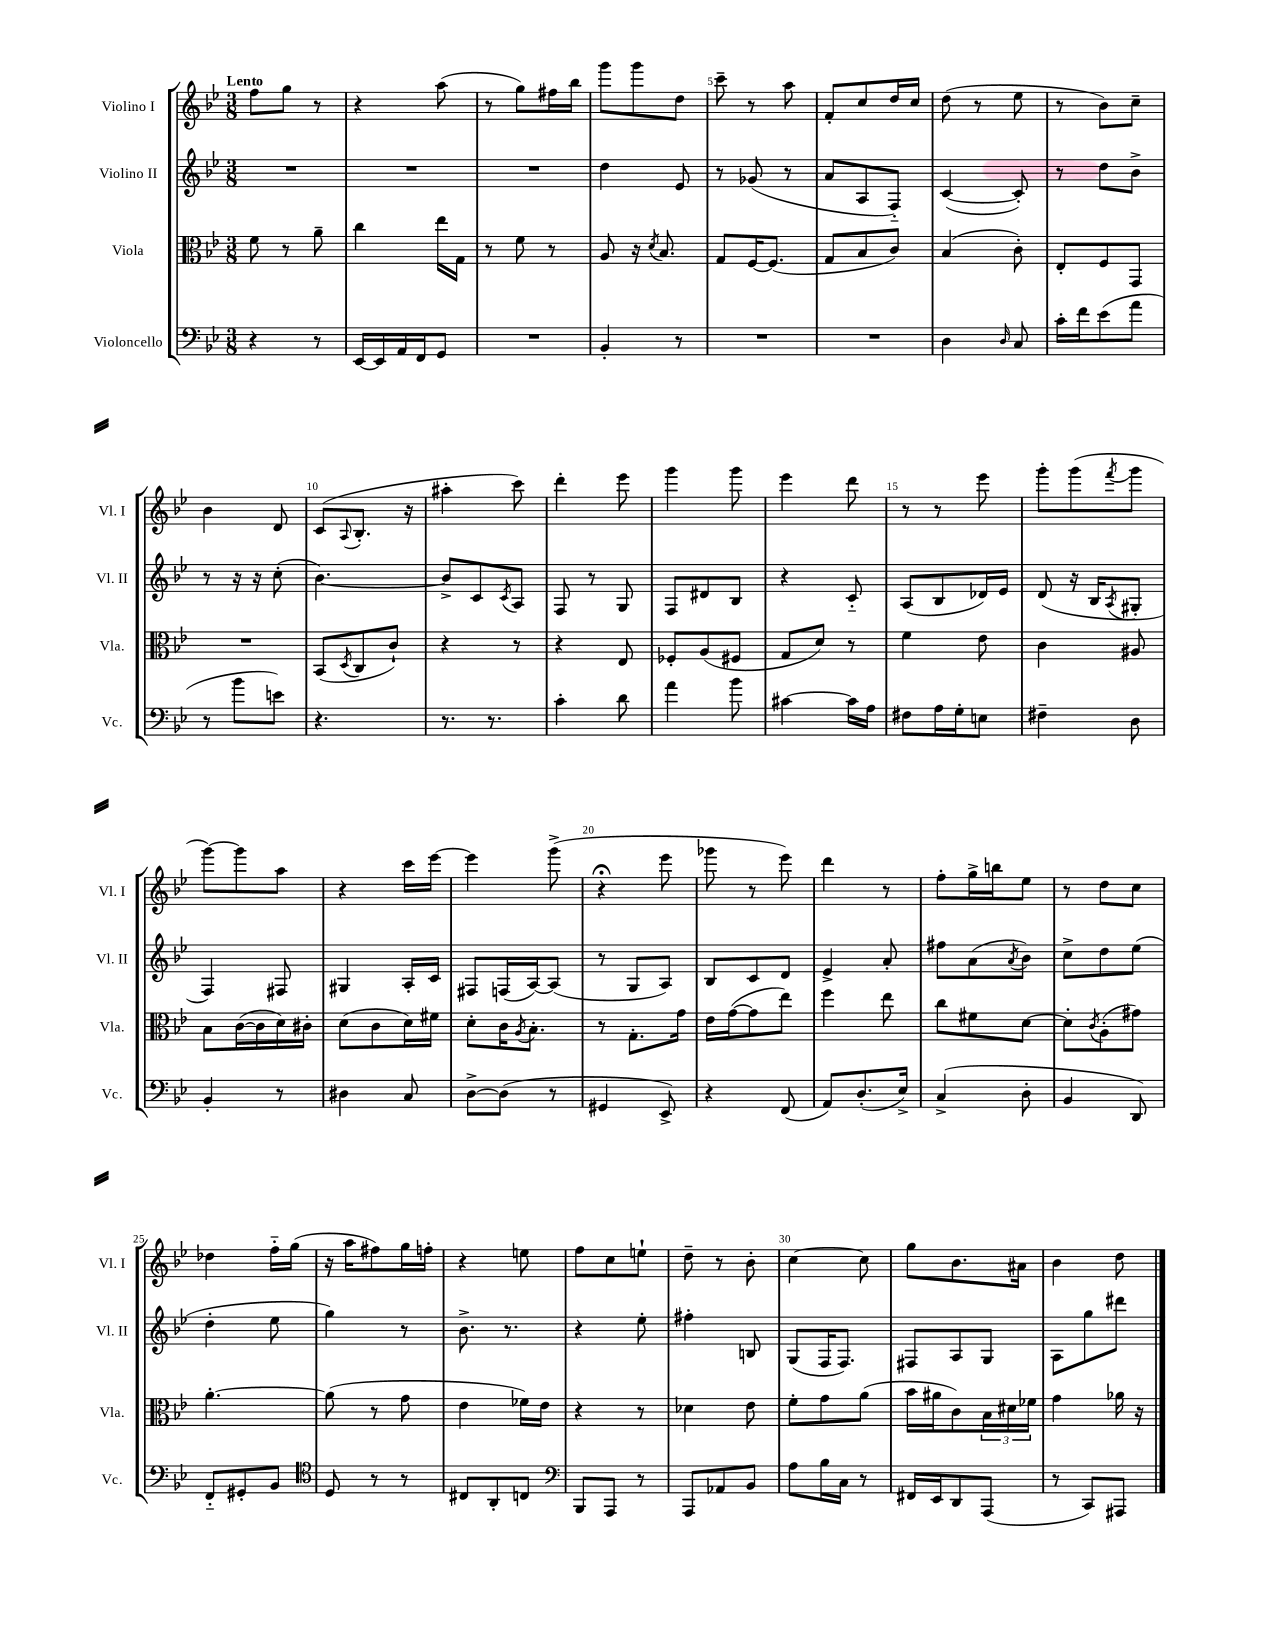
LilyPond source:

<<
\new StaffGroup <<
\new Staff = "s0" \with { instrumentName = "Violino I" shortInstrumentName = "Vl. I" } {
    \clef treble \key bes \major \numericTimeSignature \time 3/8 \tempo "Lento"
    f''8 g''8 r8 |
    r4 a''8( |
    r8 g''8) fis''16 bes''16 |
    g'''8 g'''8 d''8 |
    c'''8-- r8 a''8 |
    f'8-. c''8 d''16 c''16 |
    d''8( r8 ees''8 |
    r8 bes'8) c''8-- |
    bes'4 d'8 |
    c'8( \appoggiatura { a8 } bes8.-. r16 |
    ais''4-. c'''8) |
    d'''4-. ees'''8 |
    g'''4 g'''8 |
    ees'''4 d'''8 |
    r8 r8 ees'''8 |
    g'''8-. g'''8( \acciaccatura { f'''8 } g'''8 |
    g'''8~) g'''8 a''8 |
    r4 c'''16 ees'''16~ |
    ees'''4 g'''8->( |
    r4\fermata ees'''8 |
    ges'''8 r8 ees'''8) |
    d'''4 r8 |
    f''8-. g''16-> b''16 ees''8 |
    r8 d''8 c''8 |
    des''4 f''16-_ g''16( |
    r16 a''16 fis''8) g''16 f''16-. |
    r4 e''8 |
    f''8 c''8 e''8-! |
    d''8-- r8 bes'8-. |
    c''4~ c''8 |
    g''8 bes'8. ais'16 |
    bes'4 d''8 \bar "|." |
}
\new Staff = "s1" \with { instrumentName = "Violino II" shortInstrumentName = "Vl. II" } {
    \clef treble \key bes \major \numericTimeSignature \time 3/8
    R4. |
    R4. |
    R4. |
    d''4 ees'8 |
    r8 ges'8( r8 |
    a'8 a8 f8-_) |
    c'4~( c'8-.) |
    r8 d''8 bes'8-> |
    r8 r16 r16 c''8-.( |
    bes'4.~) |
    bes'8-> c'8 \acciaccatura { c'8 } a8 |
    f8 r8 g8 |
    f8 dis'8 bes8 |
    r4 c'8-_ |
    a8( bes8 des'16) ees'16 |
    d'8( r16 bes16 \acciaccatura { a8 } gis8-. |
    f4) fis8 |
    gis4 a16-. c'16 |
    fis8 f16( a16~) a8( |
    r8 g8 a8) |
    bes8 c'8 d'8 |
    ees'4-> a'8-. |
    fis''8 a'8( \acciaccatura { a'8 } bes'8) |
    c''8-> d''8 ees''8( |
    d''4-. ees''8 |
    g''4) r8 |
    bes'8.-> r8. |
    r4 ees''8-. |
    fis''4-. b8 |
    g8( f16 f8.) |
    fis8 a8 g8 |
    a8 g''8 dis'''8 \bar "|." |
}
\new Staff = "s2" \with { instrumentName = "Viola" shortInstrumentName = "Vla." } {
    \clef alto \key bes \major \numericTimeSignature \time 3/8
    f'8 r8 a'8-- |
    c''4 ees''16 g16 |
    r8 f'8 r8 |
    a8 r16 \acciaccatura { d'8 } bes8. |
    g8 f16~ f8.( |
    g8 bes8 c'8) |
    bes4( c'8-.) |
    ees8-. f8 g,8 |
    R4. |
    bes,8( \acciaccatura { d8 } c8 c'8-!) |
    r4 r8 |
    r4 ees8 |
    fes8-. a8( fis8 |
    g8 d'8) r8 |
    f'4 ees'8 |
    c'4 ais8 |
    bes8 c'16~( c'16 d'16) cis'16-. |
    d'8( c'8 d'16) fis'16 |
    d'8-. c'16 \acciaccatura { a8 } bes8.-. |
    r8 g8.-. g'16 |
    ees'16 g'16~( g'8 ees''8) |
    f''4 ees''8 |
    c''8 fis'8 d'8~ |
    d'8-. \acciaccatura { c'8 } a8-.( gis'8) |
    a'4.~-. |
    a'8( r8 g'8 |
    ees'4 fes'16) ees'16 |
    r4 r8 |
    des'4 ees'8 |
    f'8-. g'8 a'8( |
    bes'16 ais'16 c'8) \tuplet 3/2 { bes16 dis'16 fes'16 } |
    g'4 aes'16 r16 \bar "|." |
}
\new Staff = "s3" \with { instrumentName = "Violoncello" shortInstrumentName = "Vc." } {
    \clef bass \key bes \major \numericTimeSignature \time 3/8
    r4 r8 |
    ees,16~ ees,16 a,16 f,16 g,8 |
    R4. |
    bes,4-. r8 |
    R4. |
    R4. |
    d4 \grace { d16 } c8 |
    c'16-. f'16 ees'8( a'8 |
    r8 bes'8 e'8) |
    r4. |
    r8. r8. |
    c'4-. d'8 |
    a'4 bes'8 |
    cis'4~ cis'16 a16 |
    fis8 a16 g16-. e8 |
    fis4-- d8 |
    bes,4-. r8 |
    dis4 c8 |
    d8~-> d8( r8 |
    gis,4 ees,8->) |
    r4 f,8( |
    a,8) d8.-.( ees16->) |
    c4->( d8-. |
    bes,4 d,8) |
    f,8-_ gis,8-. bes,8 |
    \clef tenor d8 r8 r8 |
    cis8 a,8-. c8 |
    \clef bass bes,,8 a,,8 r8 |
    a,,8 aes,8 bes,8 |
    a8 bes16 c16 r8 |
    fis,16 ees,16 d,8 a,,8( |
    r8 c,8) ais,,8 \bar "|." |
}
>>
>>
\layout { \context { \Score \override BarNumber.break-visibility = ##(#f #t #t) barNumberVisibility = #(every-nth-bar-number-visible 5) } }
